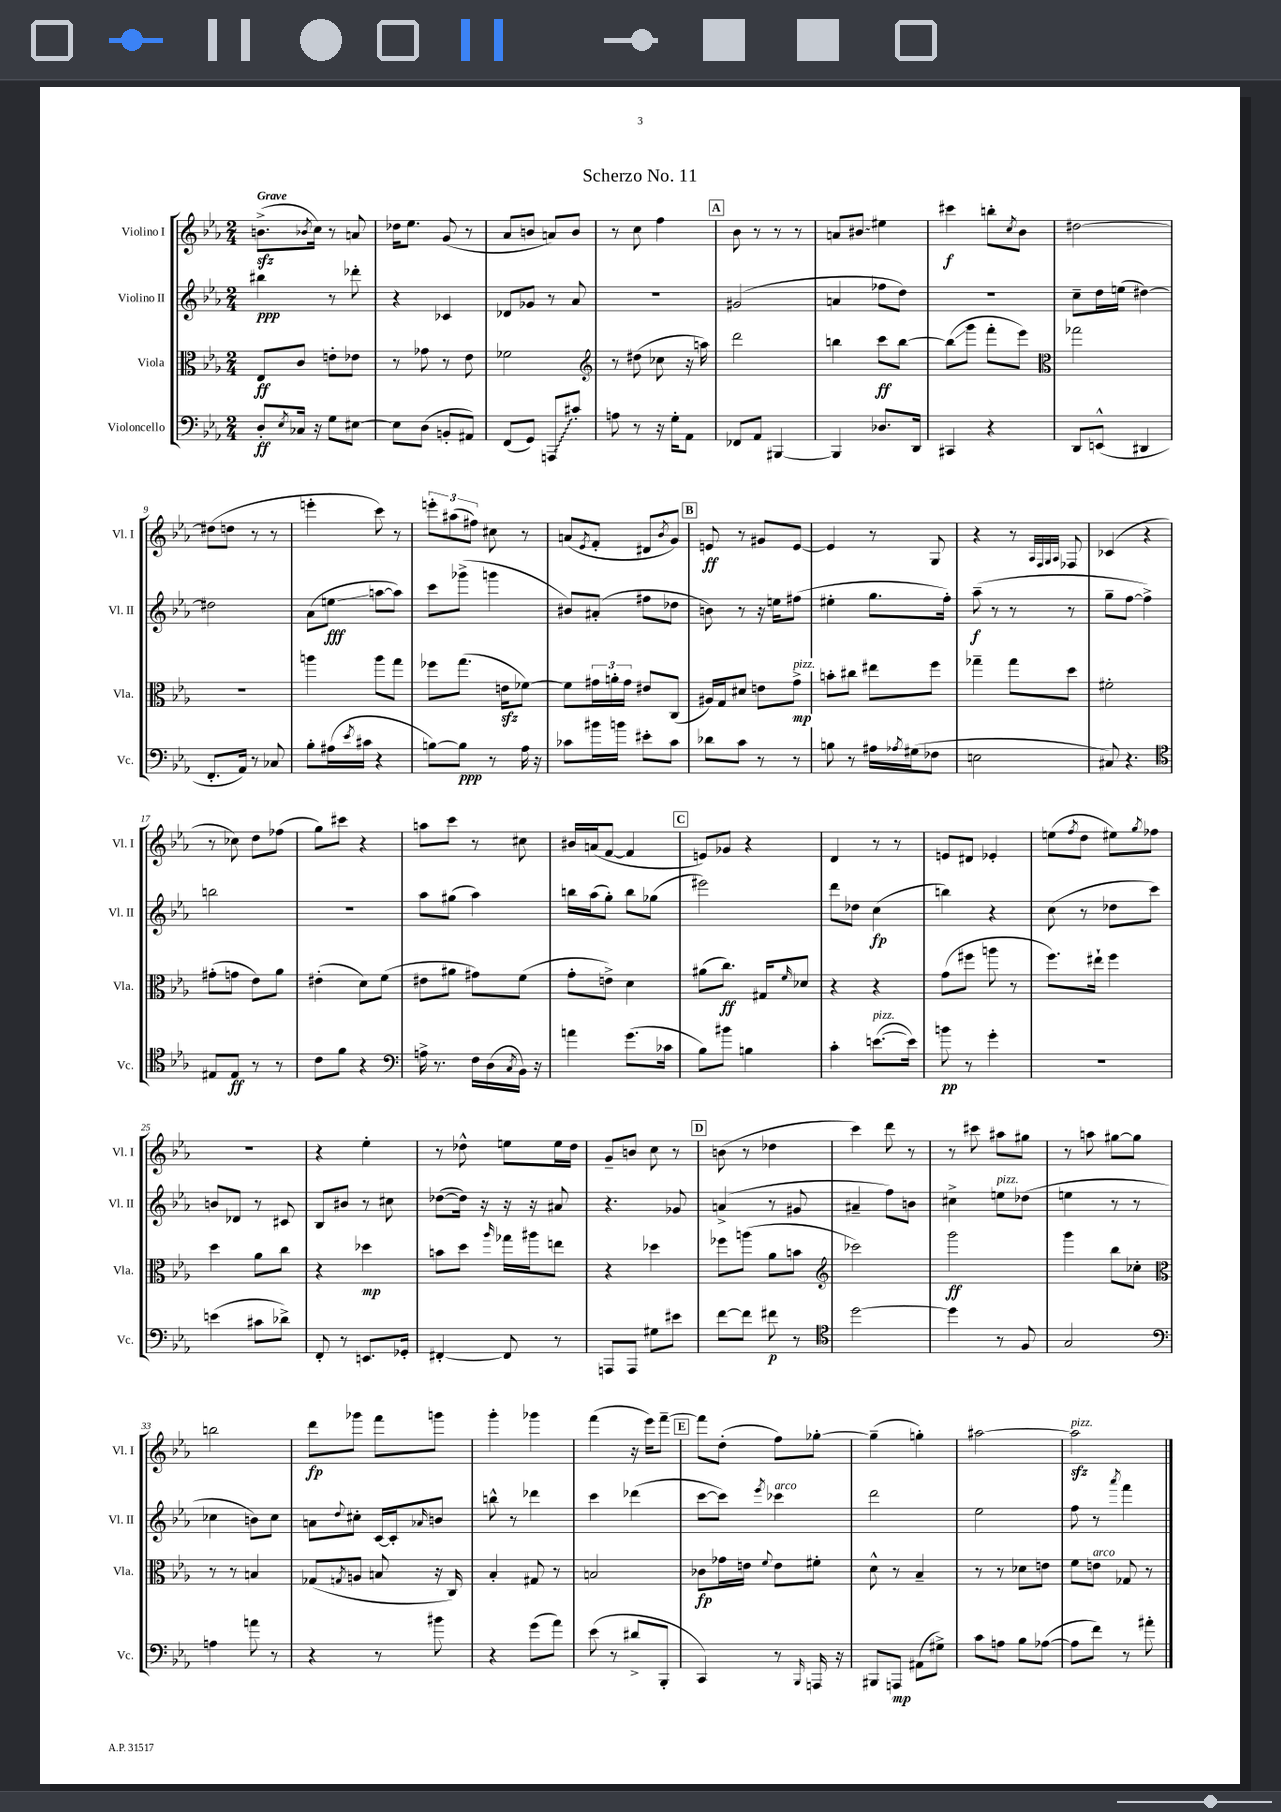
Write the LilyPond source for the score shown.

\header { title = "Scherzo No. 11" }
<<
\new StaffGroup <<
\new Staff = "s0" \with { instrumentName = "Violino I" shortInstrumentName = "Vl. I" } {
    \clef treble \key ees \major \numericTimeSignature \time 2/4 \tempo "Grave"
    b'8.->\sfz( \acciaccatura { bes'8 } c''16) r8 a'8 |
    des''16 ees''8. g'8( r8 |
    aes'8 b'8 a'8) b'8 |
    r8 c''8 f''4 |
    \mark \markup { \box "A" } bes'8 r8 r8 r8 |
    a'8 \once \override Glissando.style = #'zigzag bis'8\glissando eis''4 |
    cis'''4\f b''8-. \acciaccatura { c''8 } bes'8 |
    dis''2~ |
    dis''8( d''8 r8 r8 |
    e'''4-. c'''8) r8 |
    \tuplet 3/2 { e'''8-. ais''8( fis''8) } cis''8 r8 |
    a'8( \acciaccatura { ees'8 } f'8-. dis'8 \acciaccatura { bes'8 } g'8) |
    \mark \markup { \box "B" } e'8\ff r8 gis'8 e'8~ |
    e'4 r8 g8 |
    r4 r8 \grace { aes32 f32 g32 aes32 } fes8 |
    ces'4( r4 |
    r8 ces''8) d''8 fes''8( |
    g''8) cis'''8 r4 |
    a''8 c'''8 r8 cis''8 |
    bis'16 a'16( f'8~ f'4 |
    \mark \markup { \box "C" } e'8) ges'8 r4 |
    d'4 r8 r8 |
    e'8 dis'8 ees'4-. |
    e''8( \acciaccatura { f''8 } d''8 eis''8) \acciaccatura { g''8 } fes''8 |
    r2 |
    r4 ees''4-. |
    r8 des''8-^ e''8 e''16 des''16 |
    g'8-- b'8 c''8 r8 |
    \mark \markup { \box "D" } b'8( r8 des''4 |
    c'''4) d'''8 r8 |
    r8 cis'''8 ais''8 gis''8 |
    r8 a''8 gis''8~ gis''8 |
    b''2 |
    d'''8\fp ges'''8 f'''8 g'''8 |
    g'''4-. ges'''4 |
    f'''4( r16 ees'''16) f'''8~-- |
    \mark \markup { \box "E" } f'''8 d''8-.( f''8) ges''8~-. |
    ges''4--( g''4-.) |
    ais''2~ |
    ais''2\sfz^\markup { \italic "pizz." } \bar "|." |
}
\new Staff = "s1" \with { instrumentName = "Violino II" shortInstrumentName = "Vl. II" } {
    \clef treble \key ees \major \numericTimeSignature \time 2/4
    bis''4\ppp r8 des'''8-. |
    r4 ces'4 |
    des'8 ges'8 r8 aes'8 |
    r2 |
    \mark \markup { \box "A" } gis'2( |
    a'4 fes''8 d''8) |
    r2 |
    c''8-- d''16 e''16( dis''4~) |
    dis''2 |
    aes'8( e''8\glissando\fff a''8~ a''8) |
    c'''8 ges'''8->( g'''4 |
    bis'8) ais'8-.( fis''8 des''8 |
    \mark \markup { \box "B" } b'8) r8 r16 e''16 fis''8( |
    eis''4-. g''8. f''16-.) |
    aes''8--\f( r8 r8 r8 |
    g''8-- f''8~ f''4->) |
    b''2 |
    R2 |
    aes''8 gis''8( aes''4) |
    b''16 aes''16( g''8-.) b''8 ges''8( |
    \mark \markup { \box "C" } eis'''2) |
    d'''8 des''8 c''4\fp( |
    b''4) r4 |
    c''8( r8 des''8 c'''8) |
    b'8 des'8 r8 cis'8 |
    bes8 bis'8 r8 cis''8 |
    des''8~( des''16) r16 r16 r16 ais'8 |
    r4. ges'8 |
    \mark \markup { \box "D" } a'4->( r8 gis'8 |
    ais'4-- f''8) b'8 |
    cis''4-> e''8^\markup { \italic "pizz." } des''8( |
    e''4 r8 r8 |
    ces''4 b'8) ces''8 |
    a'8 \appoggiatura { d''8 } cis''8-. c'16~ c'16-. \grace { aes'16 } b'8 |
    b''8-^ r8 des'''4 |
    c'''4 des'''4( |
    \mark \markup { \box "E" } c'''8~ c'''8) \acciaccatura { ees'''8 } ces'''4^\markup { \italic "arco" } |
    d'''2 |
    ees''2 |
    f''8 r8 \acciaccatura { aes'''8 } f'''4 \bar "|." |
}
\new Staff = "s2" \with { instrumentName = "Viola" shortInstrumentName = "Vla." } {
    \clef alto \key ees \major \numericTimeSignature \time 2/4
    ees8\ff c'8 e'8-. ees'8 |
    r8 ges'8 r8 ees'8 |
    fes'2 |
    \clef treble r8 dis''8( ces''8 r16 a''16) |
    \mark \markup { \box "A" } d'''2 |
    b''4 c'''8\ff b''8~ |
    b''8\glissando( g'''8 f'''8-. ees'''8) |
    \clef alto ges''2 |
    R2 |
    a''4 a''8 g''8 |
    fes''8 g''8.( e'16\sfz fes'8~) |
    fes'8 \tuplet 3/2 { gis'16 a'16-. gis'16 } eis'8 c8( |
    \mark \markup { \box "B" } ais16) g16 dis'8 e'8 g'8->\mp^\markup { \italic "pizz." } |
    b'8-. cis''8 eis''8 f''8 |
    ges''4-- ges''8 d''8 |
    fis'2-. |
    gis'8-.( g'8 ees'8) aes'8 |
    eis'4-.( d'8) f'8( |
    eis'8 ais'8 gis'8) f'8( |
    g'8-. e'8->) d'4 |
    \mark \markup { \box "C" } ais'8( c''8.\ff) gis16 \grace { f'16 } des'8 |
    r4 r4 |
    g'8( fis''8 a''8 r8 |
    f''8.) eis''16-! f''4 |
    d''4 aes'8 c''8 |
    r4 des''4\mp |
    b'8 d''8 \grace { aes''16 } ges''16 ais''16 e''8 |
    r4 des''4 |
    \mark \markup { \box "D" } fes''8 a''8( aes'8 b'8 |
    \clef treble ces'''2) |
    g'''2\ff |
    g'''4 bes''8 ces''8-. |
    \clef alto r8 r8 b4 |
    ges8( \acciaccatura { g8 } a8 b8 r16 c16) |
    bes4-. gis8 r8 |
    b2 |
    \mark \markup { \box "E" } ces'8\fp ges'16 e'16 \appoggiatura { f'8 } e'8 fis'8-. |
    d'8-^ r8 bes4-- |
    r8 r8 des'8 e'8 |
    f'8 e'8^\markup { \italic "arco" } ges8 r8 \bar "|." |
}
\new Staff = "s3" \with { instrumentName = "Violoncello" shortInstrumentName = "Vc." } {
    \clef bass \key ees \major \numericTimeSignature \time 2/4
    d8-.\ff \acciaccatura { ees8 } ces16 r16 g8 eis8~ |
    eis8 d8( b,8-. ais,8) |
    f,8( g,8) \once \override Glissando.style = #'zigzag a,,8\glissando cis'8-. |
    a8 r8 r16 g16-. aes,8 |
    \mark \markup { \box "A" } fes,8 aes,8 bis,,4~ |
    bis,,4 des8. d,16 |
    cis,4 r4 |
    d,8 e,8-^( dis,4 |
    f,8.-. aes,16) r8 ces8 |
    bes8-. ais16( \acciaccatura { ees'8 } cis'16 r4 |
    b8~) b8\ppp r8 aes16 r16 |
    ces'8 bis'16 b'16 eis'8-. ces'8 |
    \mark \markup { \box "B" } des'8 c'8 r8 r8 |
    b8 r8 ais16 \acciaccatura { aes8 } gis16( fes8 |
    e2 |
    cis8) r4. |
    \clef tenor eis8 eis8\ff r8 r8 |
    c'8 f'8 r4 |
    \clef bass a16-> r8. f16 d16( \acciaccatura { c8 } bes,16) r16 |
    a'4 g'8.( ces'16 |
    \mark \markup { \box "C" } bes8) bis'8 b4 |
    c'4-. e'8.~^\markup { \italic "pizz." }( e'16) |
    b'8\pp r8 g'4-. |
    r2 |
    e'4( cis'8 des'8->) |
    f,8-. r8 e,8. ges,16-. |
    fis,4~-. fis,8 r8 |
    a,,8 a,,8 gis8 eis'8 |
    \mark \markup { \box "D" } f'8~ f'8 fis'8\p r8 |
    \clef tenor d''2~ |
    d''4 r8 f8 |
    g2 |
    \clef bass a4 a'8 r8 |
    r4 r8 bis'8 |
    r4 g'8( aes'8) |
    ees'8( r8 dis'8-> bes,,8-. |
    \mark \markup { \box "E" } c,4) r8 \grace { bes,,16 } a,,16 r16 |
    bis,,8 a,,8\mp ais,8( gis8->) |
    c'8 a8 bes8 aes8~( |
    aes8 f'8) r8 ais'8-. \bar "|." |
}
>>
>>
